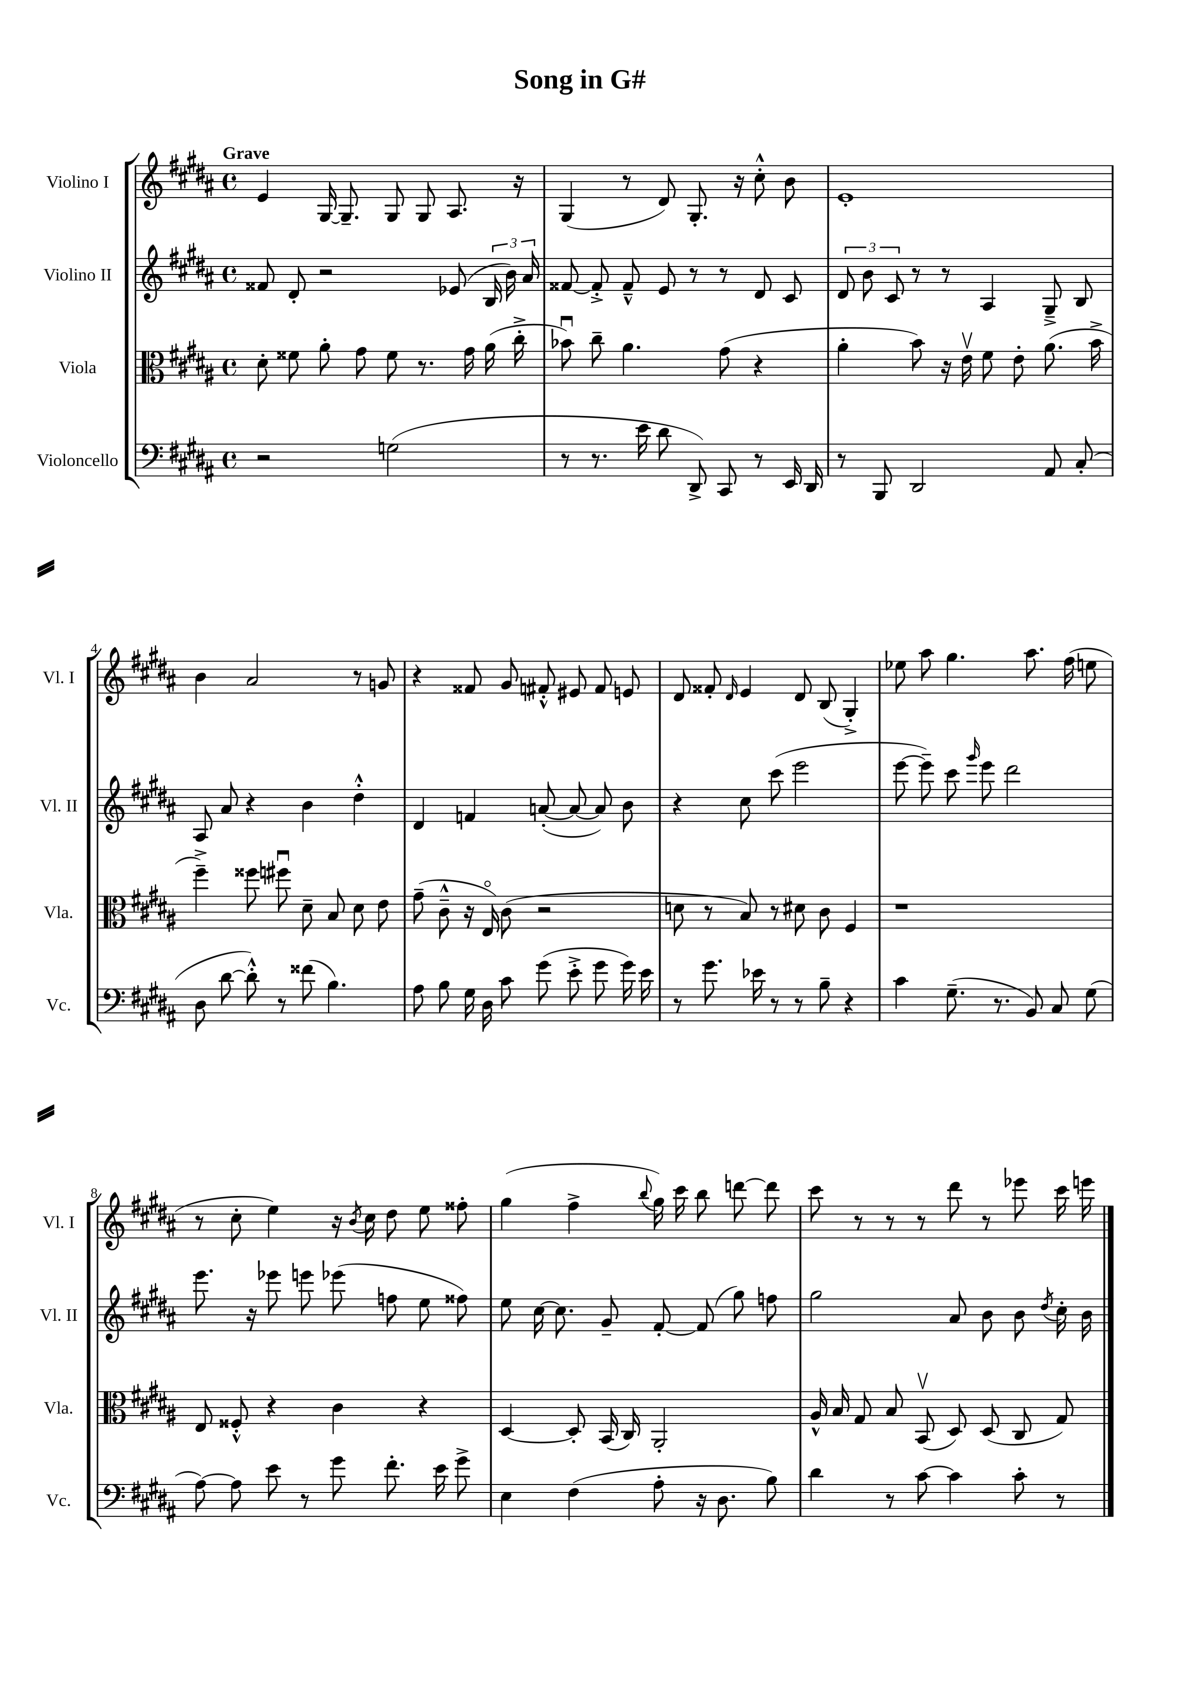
\header { title = "Song in G#" }
<<
\new StaffGroup <<
\new Staff = "s0" \with { instrumentName = "Violino I" shortInstrumentName = "Vl. I" } {
    \clef treble \key b \major \defaultTimeSignature \time 4/4 \tempo "Grave"
    \autoBeamOff e'4 gis16~ gis8.-- gis8 gis8 ais8. r16 |
    gis4( r8 dis'8) gis8.-. r16 cis''8-.-^ b'8 |
    e'1-. |
    b'4 ais'2 r8 g'8 |
    r4 fisis'8 gis'8 fis'8-.-^ eis'8 fis'8 e'8 |
    dis'8 fisis'8-. \grace { dis'16 } e'4 dis'8 b8( gis4-.->) |
    ees''8 ais''8 gis''4. ais''8. fis''16( e''8 |
    r8 cis''8-. e''4) r16 \acciaccatura { b'8 } cis''16 dis''8 e''8 fisis''8-. |
    gis''4( fis''4-> \appoggiatura { b''8 } gis''16) cis'''16 b''8 d'''8~ d'''8 |
    cis'''8 r8 r8 r8 dis'''8 r8 ees'''8 cis'''16 e'''16 \bar "|." |
}
\new Staff = "s1" \with { instrumentName = "Violino II" shortInstrumentName = "Vl. II" } {
    \clef treble \key b \major \defaultTimeSignature \time 4/4
    \autoBeamOff fisis'8 dis'8-. r2 ees'8( \tuplet 3/2 { b16 b'16) ais'16 } |
    fisis'8~ fisis'8-.-> fisis'8---^ e'8 r8 r8 dis'8 cis'8 |
    \tuplet 3/2 { dis'8 b'8 cis'8 } r8 r8 ais4 gis8---> b8 |
    ais8 ais'8 r4 b'4 dis''4-.-^ |
    dis'4 f'4 a'8~-.( a'8~ a'8) b'8 |
    r4 cis''8 cis'''8( e'''2 |
    e'''8~ e'''8--) cis'''8 \grace { gis'''16 } e'''8 dis'''2 |
    e'''8. r16 ees'''8 e'''8 ees'''8( f''8 e''8 fisis''8) |
    e''8 cis''16~ cis''8. gis'8-- fis'8~-. fis'8( gis''8) f''8 |
    gis''2 ais'8 b'8 b'8 \acciaccatura { dis''8 } cis''16-. b'16 \bar "|." |
}
\new Staff = "s2" \with { instrumentName = "Viola" shortInstrumentName = "Vla." } {
    \clef alto \key b \major \defaultTimeSignature \time 4/4
    \autoBeamOff dis'8-. fisis'8 ais'8-. gis'8 fisis'8 r8. gis'16 ais'16( cis''16-.-> |
    bes'8\downbow) cis''8-- ais'4. gis'8( r4 |
    ais'4-. b'8) r16 e'16\upbow fis'8 e'8-. ais'8.( b'16-> |
    fis''4--->) fisis''8 fis''8\downbow dis'8-- b8 dis'8 e'8 |
    gis'8--( cis'8---^ r16 e16\flageolet) cis'8( r2 |
    d'8 r8 b8) r8 dis'8 cis'8 fis4 |
    r1 |
    e8 fisis8-.-^ r4 cis'4 r4 |
    dis4~ dis8-. b,16( cis16) ais,2-. |
    ais16-^ b16 gis8 b8 b,8\upbow( dis8) dis8( cis8 gis8) \bar "|." |
}
\new Staff = "s3" \with { instrumentName = "Violoncello" shortInstrumentName = "Vc." } {
    \clef bass \key b \major \defaultTimeSignature \time 4/4
    \autoBeamOff r2 g2( |
    r8 r8. e'16 dis'8 dis,8->) cis,8 r8 e,16 dis,16 |
    r8 b,,8 dis,2 ais,8 cis8-.( |
    dis8 dis'8~ dis'8-.-^) r8 fisis'8( b4.) |
    ais8 b8 gis16 dis16 cis'8 gis'8( e'8-.-> gis'8 gis'16) e'16 |
    r8 gis'8. ees'16 r8 r8 b8-- r4 |
    cis'4 gis8.--( r8. b,8) cis8 gis8( |
    ais8~) ais8 e'8 r8 gis'8 fis'8.-. e'16 gis'8-> |
    e4 fis4( ais8-. r16 dis8. b8) |
    dis'4 r8 cis'8~ cis'4 cis'8-. r8 \bar "|." |
}
>>
>>
